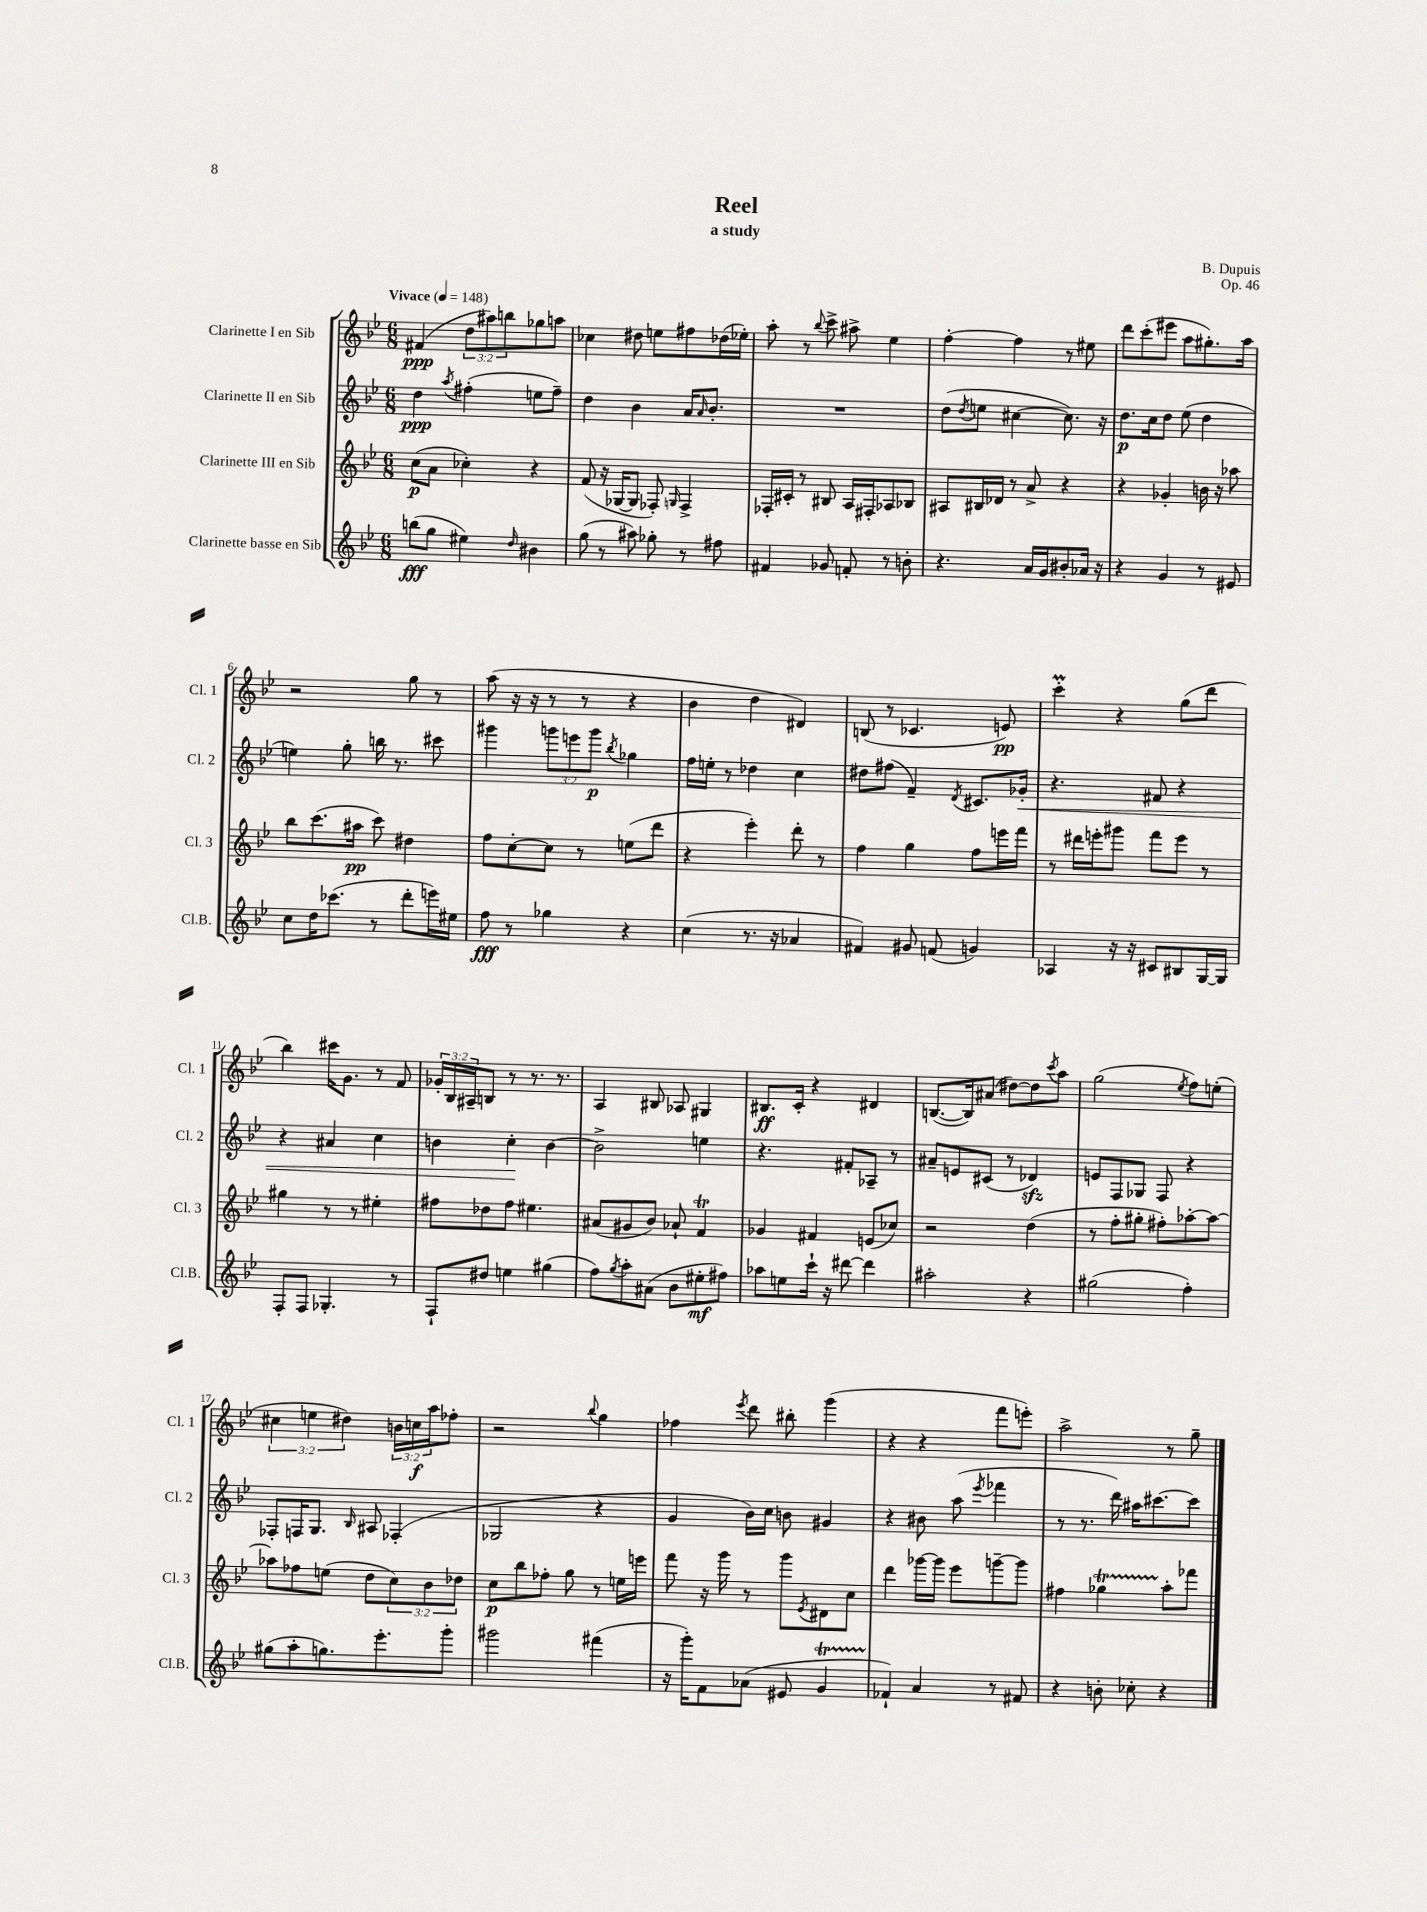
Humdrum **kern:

**kern	**dynam	**kern	**dynam	**kern	**dynam	**kern	**dynam
*part4	*part4	*part3	*part3	*part2	*part2	*part1	*part1
*staff4	*staff4	*staff3	*staff3	*staff2	*staff2	*staff1	*staff1
*I"Clarinette basse en Sib	*	*I"Clarinette III en Sib	*	*I"Clarinette II en Sib	*	*I"Clarinette I en Sib	*
*I'Cl.B.	*	*I'Cl. 3	*	*I'Cl. 2	*	*I'Cl. 1	*
*clefG2	*	*clefG2	*	*clefG2	*	*clefG2	*
*k[b-e-]	*	*k[b-e-]	*	*k[b-e-]	*	*k[b-e-]	*
*M6/8	*	*M6/8	*	*M6/8	*	*M6/8	*
*MM148	*	*MM148	*	*MM148	*	*MM148	*
=1	=1	=1	=1	=1	=1	=1	=1
!	!	!	!	!	!	!LO:TX:a:B:t=Vivace	!
(8bbn\L	fff	(8cc\L	p	4dd\	ppp	(4f#X/	ppp
8gg\J	.	8a\J	.	.	.	.	.
.	.	.	.	8qaa/	.	.	.
4ee#X\)	.	4cc-X'\)	.	(4ff#X'\	.	12dd\L	.
.	.	.	.	.	.	12aa#X\)	.
.	.	.	.	.	.	12bbn\	.
16qqdd/	.	.	.	.	.	.	.
4b#X\	.	4r	.	8een\L	.	8gg-X\	.
.	.	.	.	8ff#~\J)	.	8aan\J	.
=2	=2	=2	=2	=2	=2	=2	=2
(8gg\	.	(8f/	.	4dd\	.	4cc-X\	.
8r	.	16r	.	.	.	.	.
.	.	[16G-X/KL	.	.	.	.	.
8aa#X\)	.	8G-/J]	.	4b-\	.	8dd#X\	.
8gg-X'\	.	8F-X'/)	.	.	.	8een\L	.
.	.	16qqGn/	.	.	.	.	.
8r	.	4F-^/	.	16a/KL	.	8ff#X\	.
.	.	.	.	16qqa/	.	.	.
.	.	.	.	8.b-'/J	.	.	.
8ff#X\	.	.	.	.	.	(16dd-X\L	.
.	.	.	.	.	.	16ee-X'\JJ)	.
=3	=3	=3	=3	=3	=3	=3	=3
4f#X/	.	16F-X'/LL	.	2.r	.	8aa'\	.
.	.	16c#X'/JJ	.	.	.	.	.
.	.	8r	.	.	.	8r	.
.	.	.	.	.	.	8qqbb-/	.
8g-X/	.	8B#X/	.	.	.	8ccc^\	.
8fn'/	.	16A/LL	.	.	.	8aa#X^\	.
.	.	16F#X'/J	.	.	.	.	.
8r	.	8A-X/	.	.	.	4ee-\	.
8bn'\	.	8B-X/J	.	.	.	.	.
=4	=4	=4	=4	=4	=4	=4	=4
4.r	.	8A#X/L	.	(8dd\L	.	[4ff'\	.
.	.	.	.	8qdd/	.	.	.
.	.	16B#X/L	.	8een\J	.	.	.
.	.	16d-X/JJ	.	.	.	.	.
.	.	8r	.	[4cc#X\	.	4ff\]	.
16a/LL	.	8a^/	.	.	.	.	.
16g/J	.	.	.	.	.	.	.
8b#X'/	.	4r	.	8.cc#\])	.	8r	.
16a-X/Jk	.	.	.	.	.	8ee#X\	.
16r	.	.	.	16r	.	.	.
=5	=5	=5	=5	=5	=5	=5	=5
4r	.	4r	.	8.dd\L	p	8ddd\L	.
.	.	.	.	.	.	(8ccc'\	.
.	.	.	.	16cc\k	.	.	.
4g/	.	4g-X'/	.	8dd\J	.	8eee#X\J	.
.	.	.	.	(8ee-\	.	8aa\L	.
8r	.	16bn\	.	4dd\	.	8.gg#X'\)	.
.	.	16r	.	.	.	.	.
8e#X/	.	8aa-X\	.	.	.	.	.
.	.	.	.	.	.	16aa\Jk	.
!!LO:LB:g=z
=6	=6	=6	=6	=6	=6	=6	=6
8cc\L	.	8bb-\L	.	4een\)	.	2r	.
16dd\K	.	(8.ccc\	.	.	.	.	.
(8.ccc-X\J	.	.	.	.	.	.	.
.	.	.	.	8gg'\	.	.	.
.	.	16aa#X\Jk	pp	.	.	.	.
8r	.	8ccc\)	.	16bbn\	.	.	.
.	.	.	.	8.r	.	.	.
8ddd'\L	.	4dd#X\	.	.	.	8gg\	.
16eeen\L)	.	.	.	8ccc#X\	.	8r	.
16ee#X\JJ	.	.	.	.	.	.	.
=7	=7	=7	=7	=7	=7	=7	=7
8ff\	fff	8ff\L	.	4ggg#X\	.	(8aa\	.
8r	.	[8cc'\	.	.	.	16r	.
.	.	.	.	.	.	16r	.
4gg-X\	.	8cc\J]	.	12gggn\L	.	8r	.
.	.	.	.	12eeen\	.	.	.
.	.	8r	.	.	.	8r	.
.	.	.	.	12ggg\J	p	.	.
.	.	.	.	8qbb-/	.	.	.
4r	.	(8een\L	.	4gg-X\	.	4r	.
.	.	8ddd\J	.	.	.	.	.
=8	=8	=8	=8	=8	=8	=8	=8
(4cc\	.	4r	.	16ff\LL	.	4b-\	.
.	.	.	.	16een'\JJ	.	.	.
.	.	.	.	8r	.	.	.
8.r	.	4eee-'\)	.	4dd-X\	.	4dd\	.
16r	.	.	.	.	.	.	.
4a-X/	.	8ddd'\	.	4cc\	.	4d#X/)	.
.	.	8r	.	.	.	.	.
=9	=9	=9	=9	=9	=9	=9	=9
4f#X/)	.	4ff\	.	8dd#X\L	.	(8Bn/	.
.	.	.	.	(8ff#X\J	.	8r	.
8g#X/	.	4gg\	.	4f~/)	.	4.c-X/	.
(8fn/	.	.	.	.	.	.	.
.	.	.	.	8qd/	.	.	.
4gn/)	.	8ff\L	.	8.c#X/L	.	.	.
.	.	16eeen\L	.	.	.	8en/)	pp
!	!	!	!	!	!LO:HP:b	!	!
.	.	16fff\JJ	.	16g-X'/Jk	<	.	.
=10	=10	=10	=10	=10	=10	=10	=10
4A-X/	.	8r	.	4.r	.	4cccM'\	.
.	.	16ddd#X\LL	.	.	.	.	.
.	.	16eeen'\J	.	.	.	.	.
16r	.	8ggg#X\J	.	.	.	4r	.
16r	.	.	.	.	.	.	.
8c#X/L	.	8fff\L	.	8f#X/	.	.	.
8B#X/	.	8eee\J	.	4r	.	(8gg\L	.
[16G/L	.	8r	.	.	.	8ddd\J	.
16G/JJ]	.	.	.	.	.	.	.
!!LO:LB:g=z
=11	=11	=11	=11	=11	=11	=11	=11
8F'/L	.	4gg#X\	.	4r	.	4bb-\)	.
8F/J	.	.	.	.	.	.	.
4.G-X'/	.	8r	.	4a#X/	.	16ccc#X\KL	.
.	.	.	.	.	.	8.g\J	.
.	.	8r	.	.	.	.	.
.	.	4ee#X'\	.	4cc\	.	8r	.
8r	.	.	.	.	.	8f/	.
=12	=12	=12	=12	=12	=12	=12	=12
8F`/L	.	8ff#X\L	.	4bn\	.	24g-X'/LL	.
.	.	.	.	.	.	24B-/	.
.	.	.	.	.	.	24A#X~/J	.
8dd#X/J	.	8dd-X\	.	.	.	8Bn/J	.
4een\	.	8ff#\J	.	4cc'\	.	8r	.
.	.	4.ee#X\	.	.	.	8.r	.
(4gg#X\	.	.	.	[4b\	[	.	.
.	.	.	.	.	.	8.r	.
=13	=13	=13	=13	=13	=13	=13	=13
8ff\L)	.	(8a#X/L	.	2b^\]	.	4A/	.
8qgg/	.	.	.	.	.	.	.
8aa'\	.	8g#X/	.	.	.	.	.
(8a#X\J	.	8b-/J)	.	.	.	8B#X/	.
8b-\L	.	8a-X`/	.	.	.	8A-X/	.
8ee#X'\	mf	4fT/	.	4een\	.	4G#X/	.
8ff#X\J)	.	.	.	.	.	.	.
=14	=14	=14	=14	=14	=14	=14	=14
8aa-X\L	.	4g-X/	.	4.r	.	8.B#X/L	ff
8een\	.	.	.	.	.	.	.
.	.	.	.	.	.	16c'/Jk	.
16ccc`\Jk	.	4f#X/	.	.	.	4r	.
16r	.	.	.	.	.	.	.
[8ddd#X\	.	.	.	8f#X'/L	.	.	.
4ddd#\]	.	(8en/L	.	8A-X~/J	.	4d#X/	.
.	.	8cc-X/J)	.	8r	.	.	.
=15	=15	=15	=15	=15	=15	=15	=15
2aa#X'\	.	2r	.	8a#X~/L	.	([8.Bn/L	.
.	.	.	.	8en/	.	.	.
.	.	.	.	.	.	16B/k])	.
.	.	.	.	(8c#X/J	.	(8a#X/J	.
.	.	.	.	8r	.	[8dd#X\L)	.
4r	.	(4dd\	.	4d-Xzz/)	.	8dd#\]	.
.	.	.	.	.	.	8qccc/	.
.	.	.	.	.	.	8aa\J	.
=16	=16	=16	=16	=16	=16	=16	=16
(2gg#X\	.	8r	.	8en/L	.	(2gg\	.
.	.	8ff'\L	.	8F/	.	.	.
.	.	8gg#X'\J	.	8G-X/J	.	.	.
.	.	8ff#X'\L)	.	8F/	.	.	.
.	.	.	.	.	.	8qee-/	.
4ff'\)	.	[8aa-X'\	.	4r	.	8ff\L)	.
.	.	8aa-\J_	.	.	.	(8een'\J	.
!!LO:LB:g=z
=17	=17	=17	=17	=17	=17	=17	=17
(8gg#X\L	.	8aa-X\L]	.	8F-X'/L	.	6cc#X\	.
8aa'\	.	8ff-X\	.	16Fn/K	.	.	.
.	.	.	.	.	.	6een\	.
.	.	.	.	8.G/J	.	.	.
8.ggn\)	.	(8een\J	.	.	.	.	.
.	.	.	.	.	.	6dd#X\)	.
.	.	.	.	16qqB-/	.	.	.
.	.	8dd\L	.	8A#X/	.	.	.
8.eee-'\	.	.	.	.	.	.	.
.	.	12cc\)	.	(4F-X'/	.	24bn\LL	.
.	.	.	.	.	.	24ccn\	f
.	.	12b-\	.	.	.	24aa\J	.
8ggg'\J	.	.	.	.	.	8ff-X'\J	.
.	.	12dd-X\J	.	.	.	.	.
=18	=18	=18	=18	=18	=18	=18	=18
2ggg#X\	.	8cc\L	p	2G-X/	.	2r	.
.	.	8bb-\	.	.	.	.	.
.	.	8ff-X'\J	.	.	.	.	.
.	.	8gg\	.	.	.	.	.
.	.	.	.	.	.	8qqbb-/	.
(4fff#X\	.	8r	.	4r	.	4gg\	.
.	.	16een\LL	.	.	.	.	.
.	.	16eeen\JJ	.	.	.	.	.
=19	=19	=19	=19	=19	=19	=19	=19
16r	.	8fff\	.	4g/	.	4ff-X\	.
16ggg'\KL)	.	.	.	.	.	.	.
8f\	.	16r	.	.	.	.	.
.	.	16ggg\	.	.	.	.	.
.	.	.	.	.	.	8qeee-/	.
(8a-X\J	.	8r	.	16b-\LL)	.	8ddd\	.
.	.	.	.	16cc\JJ	.	.	.
8e#X/	.	8ggg\L	.	8bn\	.	8bb#X'\	.
.	.	8qe-/	.	.	.	.	.
4gT/	.	8d#X\	.	4g#X/	.	(4ggg\	.
.	.	8cc\J	.	.	.	.	.
=20	=20	=20	=20	=20	=20	=20	=20
4f-X`/)	.	4ddd\	.	4r	.	4r	.
4a/	.	[16ggg-X\LL	.	8b#X\	.	4r	.
.	.	16ggg-\JJ]	.	.	.	.	.
.	.	8eee-\L	.	(8aa\	.	.	.
.	.	.	.	8qeee-/	.	.	.
8r	.	[8gggn~\	.	4fff-X\	.	8fff\L	.
8f#X/	.	8ggg\J]	.	.	.	8eeen'\J)	.
=21	=21	=21	=21	=21	=21	=21	=21
4r	.	4ff#X\	.	8r	.	2aa^\	.
.	.	.	.	8.r	.	.	.
8bn'\	.	4gg-XT\	.	.	.	.	.
.	.	.	.	16ddd\)	.	.	.
8cc-X'\	.	.	.	16aa#X\KL	.	.	.
.	.	.	.	[8.ccc#X\	.	.	.
4r	.	8aa'\L	.	.	.	8r	.
.	.	8fff-X\J	.	8ccc#\J]	.	8gg~\	.
==	==	==	==	==	==	==	==
*-	*-	*-	*-	*-	*-	*-	*-
